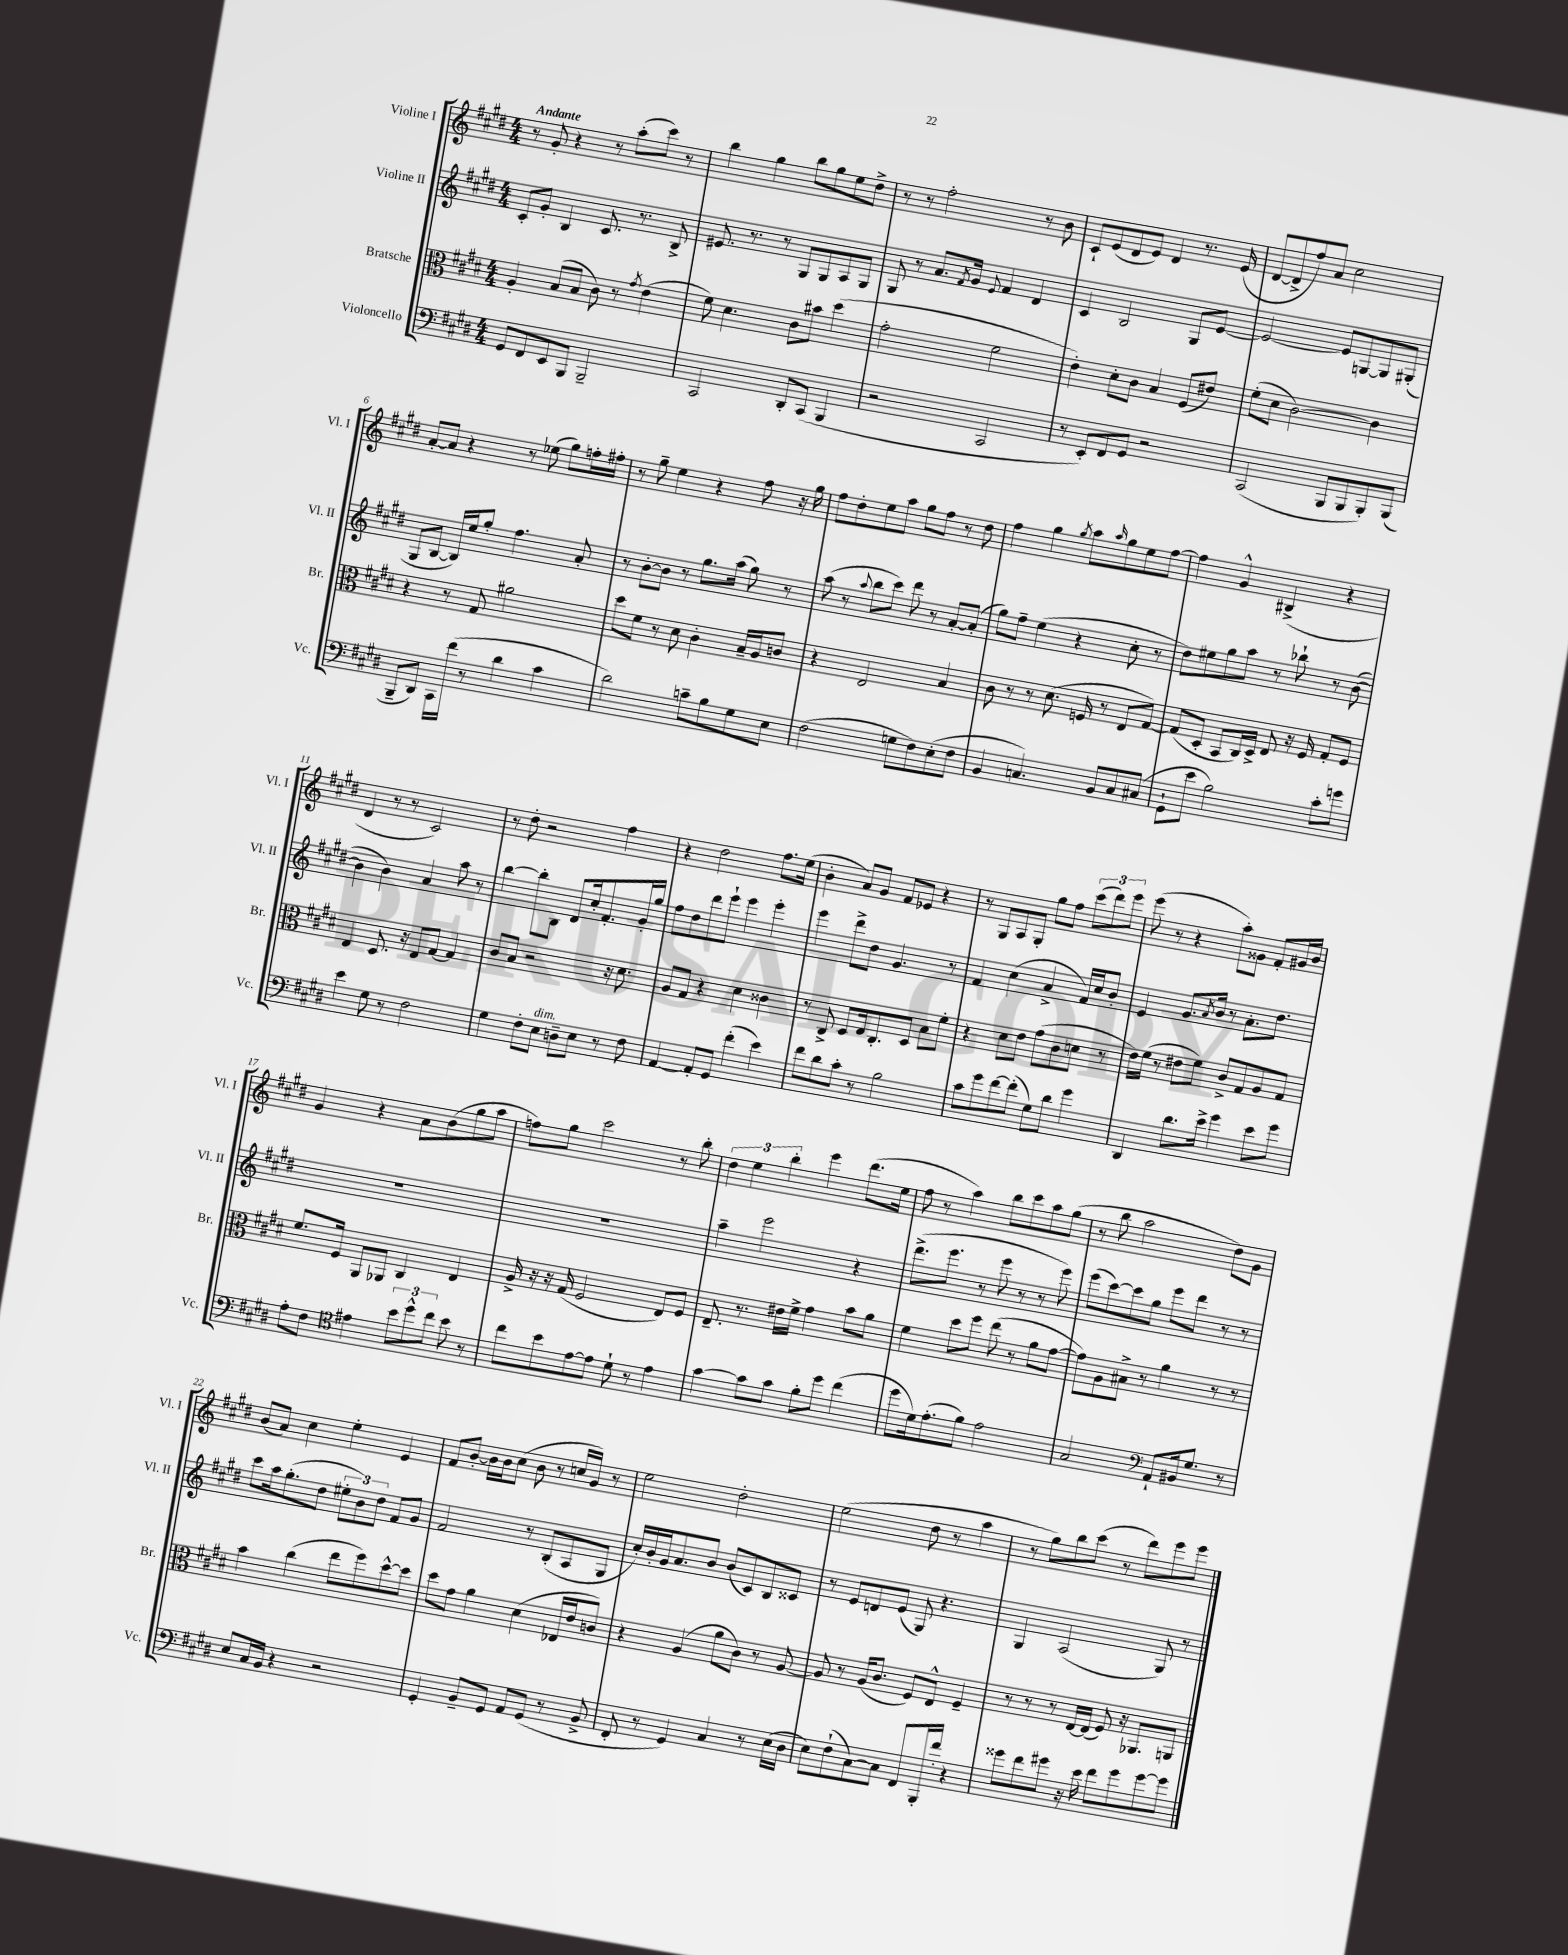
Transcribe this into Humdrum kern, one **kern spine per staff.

**kern	**kern	**kern	**kern
*part4	*part3	*part2	*part1
*staff4	*staff3	*staff2	*staff1
*I"Violoncello	*I"Bratsche	*I"Violine II	*I"Violine I
*I'Vc.	*I'Br.	*I'Vl. II	*I'Vl. I
*clefF4	*clefC3	*clefG2	*clefG2
*k[f#c#g#d#]	*k[f#c#g#d#]	*k[f#c#g#d#]	*k[f#c#g#d#]
*M4/4	*M4/4	*M4/4	*M4/4
=1	=1	=1	=1
!	!	!	!LO:TX:a:B:t=Andante
8GG#/L	4A'/	8c#'/L	8r
8FF#/	.	8g#'/J	8g#'/
8EE/	(8B/L	4B/	4r
8BBB/J	8B/J	.	.
2BBB~/	8c#\)	8.c#/	8r
.	8r	.	(8aa'\L
.	.	8.r	.
.	8qg#/	.	.
.	(4e\	.	8ccc#\J)
.	.	8B^/	8r
=2	=2	=2	=2
2CC#/	8f#\)	8.e#X/	4bb\
.	4.d#\	.	.
.	.	8.r	.
.	.	.	4gg#\
.	.	8r	.
8DD#'/L	8c#\L	8G#/L	8bb\L
(8CC#/J	8b#X\J	8G#/	8gg#\
4BBB/	(4dd#\	8A/	8ee\
.	.	8G#/J	8dd#^\J
=3	=3	=3	=3
2r	2g#'\	8G#/	8r
.	.	8r	8r
.	.	8.a/L	2ff#'\
.	.	8qf#/	.
.	.	16g#/Jk	.
.	.	8qqe/	.
2CC#/	2f#\	4f#/	.
.	.	4d#/	8r
.	.	.	8b\
=4	=4	=4	=4
8r	4e'\)	4c#/	8c#`/L
8EE'/L)	.	.	(8e/
8FF#/	8d#'\L	2B/	8d#/
8GG#/J	8c#\J	.	8e/J)
2r	4B/	.	4d#/
.	(8F#/L	8G#/L	8.r
.	8e#X/J)	[8e/J	.
.	.	.	(16e/
=5	=5	=5	=5
(2CC#/	(8f#'\L	2e/_	[8d#/L
.	8d#\J	.	8d#^/]
.	[2c#\)	.	8ff#/)
.	.	.	8a/J
8BBB/L	.	8e/L]	2cc#\
8BBB/	.	[8Gn/	.
8BBB'/)	4c#\]	8G/]	.
(8BBB/J	.	(8G#X'/J	.
!!LO:LB:g=z
=6	=6	=6	=6
8BBB~/L	4r	8G#/L	[8a'/L
8DD#/J)	.	[8B/J	8a/J]
16CC#\LL	8r	16B/LL])	4r
(16f#\JJ	.	16ee/J	.
8r	8G#/	8gg#'/J	.
4d#\	2a#X\	4.ff#\	8r
.	.	.	(8ee-X\
4c#\	.	.	8gg#\L)
.	.	8a'/	16ffn'\L
.	.	.	16ff#X'\JJ
=7	=7	=7	=7
2d#\)	8dd#\L	8r	8r
.	8f#\J	[8b'\L	8gg#~\
.	8r	8b\J]	4ee\
.	8d#\	8r	.
8cn~\L	4c#'\	8.gg#\L	4r
8B\	.	.	.
.	.	(16aa\Jk	.
8G#\	16B~/LL	8gg#\)	8ff#\
.	16A/J	.	.
8E\J	8cn/J	8r	16r
.	.	.	16gg#\
=8	=8	=8	=8
(2F#\	4r	(8aa\	8ff#\L
.	.	8r	8dd#'\
.	.	8qqaa/	.
.	2E/	8bb\L	8ee\
.	.	8ccc#\J)	8aa\J
8Gn\L	.	8ddd#\	8gg#\L
8F#\)	.	8r	8ff#\J
(8E'\	4B/	[8a'/L	8r
8F#\J	.	(8a'/J]	8dd#\
=9	=9	=9	=9
4BB/	8c#\	8gg#\L)	4ff#\
.	8r	8ff#~\J	.
4.Cn/)	8r	(4ee\	4gg#\
.	(8.d#\	.	.
.	.	.	8qgg#/
.	.	4r	8aa\L
.	16Fn/	.	.
.	.	.	16qqaa/
8BB/L	8r	.	8gg#\
8C/	8E/L	8cc#'\	8ee\
(8C#X/J	[8G#/J)	8r	[8ff#\J
=10	=10	=10	=10
8GG#`\L	(8G#/L]	8dd#\L)	4ff#\]
8e\J	8D#'/J	8ee#X\	.
2B\)	8BB/L	8gg#\	4g#^^/
.	16C#/L)	8aa\J	.
.	16D#^/JJ	.	.
.	8E/	8r	(4B#X^/
.	16r	8bb-X`\	.
.	16F#/	.	.
8c#'\L	8G#'/L	8r	4r
8gn\J	8F#/J	([8b\	.
!!LO:LB:g=z
=11	=11	=11	=11
4e\	4E/	4b\]	4d#/
8G#\	8.D#/	4b\)	8r
8r	.	.	8r
.	16r	.	.
2F#\	8E/L	4a/	2c#/)
.	[8G#/J	.	.
.	4G#/]	8aa\	.
.	.	8r	.
=12	=12	=12	=12
4G#\	8c#/L	[4bb\	8r
.	8B/J	.	8dd#'\
8F#'\L	2r	8bb'\L]	2r
!LO:TX:a:i:t=dim.	!	!	!
8E\J	.	8B\J	.
8Dn~\L	.	8d#/L	.
8E\J	.	16cc#'/k	.
.	.	8.f#'/	.
8r	16r	.	4ff#\
.	8.d#\	.	.
8F#\	.	16g#'/L	.
.	.	16gg#/JJ	.
=13	=13	=13	=13
[4AA/	8A/L	8ff#\L	4r
.	8G#/J	8dd#\	.
8AA'/L]	4r	8ddd#\	2dd#\
8GG#/J	.	8eee`\J	.
(4f#'\	4d#\	4eee\	.
4e\)	4c##X\	4eee'\	8.ff#\L
.	.	.	(16ee\Jk
=14	=14	=14	=14
8f#\L	8r	4eee\	4b'\
8d#\	8C#^/	.	.
8c#'\J	8D#/L	8ddd#^\L	8a/L)
8r	16E/k	8dd#\J	8g#/J
.	8.C#'/	.	.
2B\	.	4.g#/	8f#/L
.	8D#/J	.	8e-X/J
.	8B\L	.	4r
.	8f#'\J	8r	.
=15	=15	=15	=15
8c#\L	4r	4f#/	8r
8g#\	.	.	8G#/L
[8f#\	8d#\L	(4cc#\	8A/
(8f#'\J]	8e\J	.	8G#'/J
8G#\L)	(8g#\L	4a^/	8gg#\L
8d#\J	8c#\	.	8ff#\J
4g#\	8dn\J	16f#/LL)	(12ccc#\L
.	.	16cc#/J	.
.	.	.	12ddd#\)
.	8r	8b'/J	.
.	.	.	12eee\J
=16	=16	=16	=16
4DD#/	16e\LL)	4e/	(8eee\
.	(16f#\JJ	.	.
.	8r	.	8r
8.d#\L	8e#X\L	8.g#/L	4r
.	8f#\J)	.	.
.	.	8qa/	.
16e^\Jk	.	16b/Jk	.
4g#\	8c#^/L	8r	8aa'\L)
.	8G#/	8.a'\L	8g##X\J
8e\L	8A/	.	8f#'/L
.	.	8.dd#\J	.
8g#\J	8G#/J	.	16g#X/L
.	.	.	16b/JJ
!!LO:LB:g=z
=17	=17	=17	=17
8A'\L	8.f#/L	1r	4g#/
8F#\J	.	.	.
.	16F#/Jk	.	.
*clefC4	*	*	*
4e#X\	8AA/L	.	4r
.	8AA-X/J	.	.
12b\L	4C#/	.	8a\L
12dd#^^\	.	.	.
.	.	.	(8b\
12cc#\J	.	.	.
8b\	4E/	.	8gg#\
8r	.	.	8aa\J
=18	=18	=18	=18
8cc#\L	16A^/	1r	8ffn\L)
.	16r	.	.
8b\	16r	.	8gg#\J
.	(16G#/	.	.
[8e\	2F#/	.	2ccc#\
8e\J]	.	.	.
8d#`\	.	.	.
8r	.	.	.
4e\	8E/L)	.	8r
.	8F#/J	.	8bb'\
=19	=19	=19	=19
[4g#\	8.E~/	4aa~\	6dd#\
.	.	.	6ee\
.	8.r	.	.
8g#\L]	.	2eee\	.
.	.	.	6bb'\
8g#\J	16e#X\LL	.	.
.	16f#^\JJ	.	.
8f#'\L	4g#\	.	4eee\
8dd#\J	.	.	.
(4cc#\	8b\L	4r	(8.ddd#\L
.	8a\J	.	.
.	.	.	16ee\Jk
=20	=20	=20	=20
8dd#\L	4f#\	(8.ddd#^\L	8ff#\
16d#\k)	.	.	8r
(8.e'\	.	8.eee\J	.
.	8dd#\L	.	4aa\)
8f#\J)	8ff#\J	8r	.
2e\	(8ee\	8eee\	8bb\L
.	8r	8r	8ccc#\
.	8a\L	8r	8aa\
.	[8g#\J	8eee\)	(8gg#\J
=21	=21	=21	=21
2G#/	8g#\L])	(8eee\L	8r
.	8A\	[8ccc#\)	8bb\
.	8B#X^\J	8ccc#\]	2aa\
.	8r	8gg#\J	.
*clefF4	*	*	*
8AA`/L	4a\	8eee\L	.
16BB#X/k	.	8ddd#\J	.
8.G#/J	.	.	.
.	8r	8r	8dd#\L)
8r	8r	8r	8g#\J
!!LO:LB:g=z
=22	=22	=22	=22
8E/L	4b\	8ccc#\L	(8b/L
16C#/L	.	16aa\k	8a/J)
16BB/JJ	.	(8.gg#'\	.
4r	(4cc#\	.	4cc#\
.	.	8dd#\J	.
2r	8ee\L	12ee#X'\L	4ee'\
.	.	12b\)	.
.	8ff#\)	.	.
.	.	12dd#\J	.
.	[8dd#^^\	8f#/L	4e/
.	8dd#\J]	8g#/J	.
=23	=23	=23	=23
4GG#'/	8dd#\L	2f#/	8f#/L
.	8g#\J	.	[8b'/J
8BB~/L	4a\	.	16b\LL]
.	.	.	16b\J
8GG#/J	.	.	(8cc#\J
8AA/L	(4d#\	8r	8b\
(8GG#/J	.	(8B'/L	8r
8r	16E-X/LL	8A/	16ccn/LL
.	16e/J	.	16g#/JJ)
8BB^/	8cn/J)	8G#/J	8r
=24	=24	=24	=24
8FF#'/	4r	16cc#'/LL)	2ee\
.	.	16b'/	.
8r	.	16g#/J	.
.	.	8.a/	.
4GG#/)	(4A/	.	.
.	.	8b/J	.
4C#/	8a\L	(8b/L	2dd#'\
.	8c#\J)	8c#/)	.
8r	8r	8B/	.
(16E\LL	[8A/	8c##X/J	.
16D#\JJ	.	.	.
=25	=25	=25	=25
8E\L)	8A/]	8r	(2ee\
(8F#`\	8r	8e/L	.
[8C#\)	(16A/KL	8dn/	.
.	8.c#/J	.	.
8C#\J]	.	(8e/J	.
8FF#/L	8F#/L)	8G#/)	8dd#\
16BBB'/L	8E^^/J	4.r	8r
16f#'/JJ	.	.	.
4r	4F#~/	.	4aa\
=26	=26	=26	=26
8g##X\L	8r	4G#/	8r
8f#\	8r	.	8gg#\L)
8g#X\J	8r	(2A/	8bb\
16r	[16E/LL	.	(8ccc#\J
16e\	(16E/JJ]	.	.
8f#\L	8F#/)	.	8r
8g#\	16r	.	8ddd#\L)
.	8.AA-X/L	.	.
[8g#\	.	8G#/)	8eee\
8g#\J]	8AAn/J	8r	8eee\J
==	==	==	==
*-	*-	*-	*-
